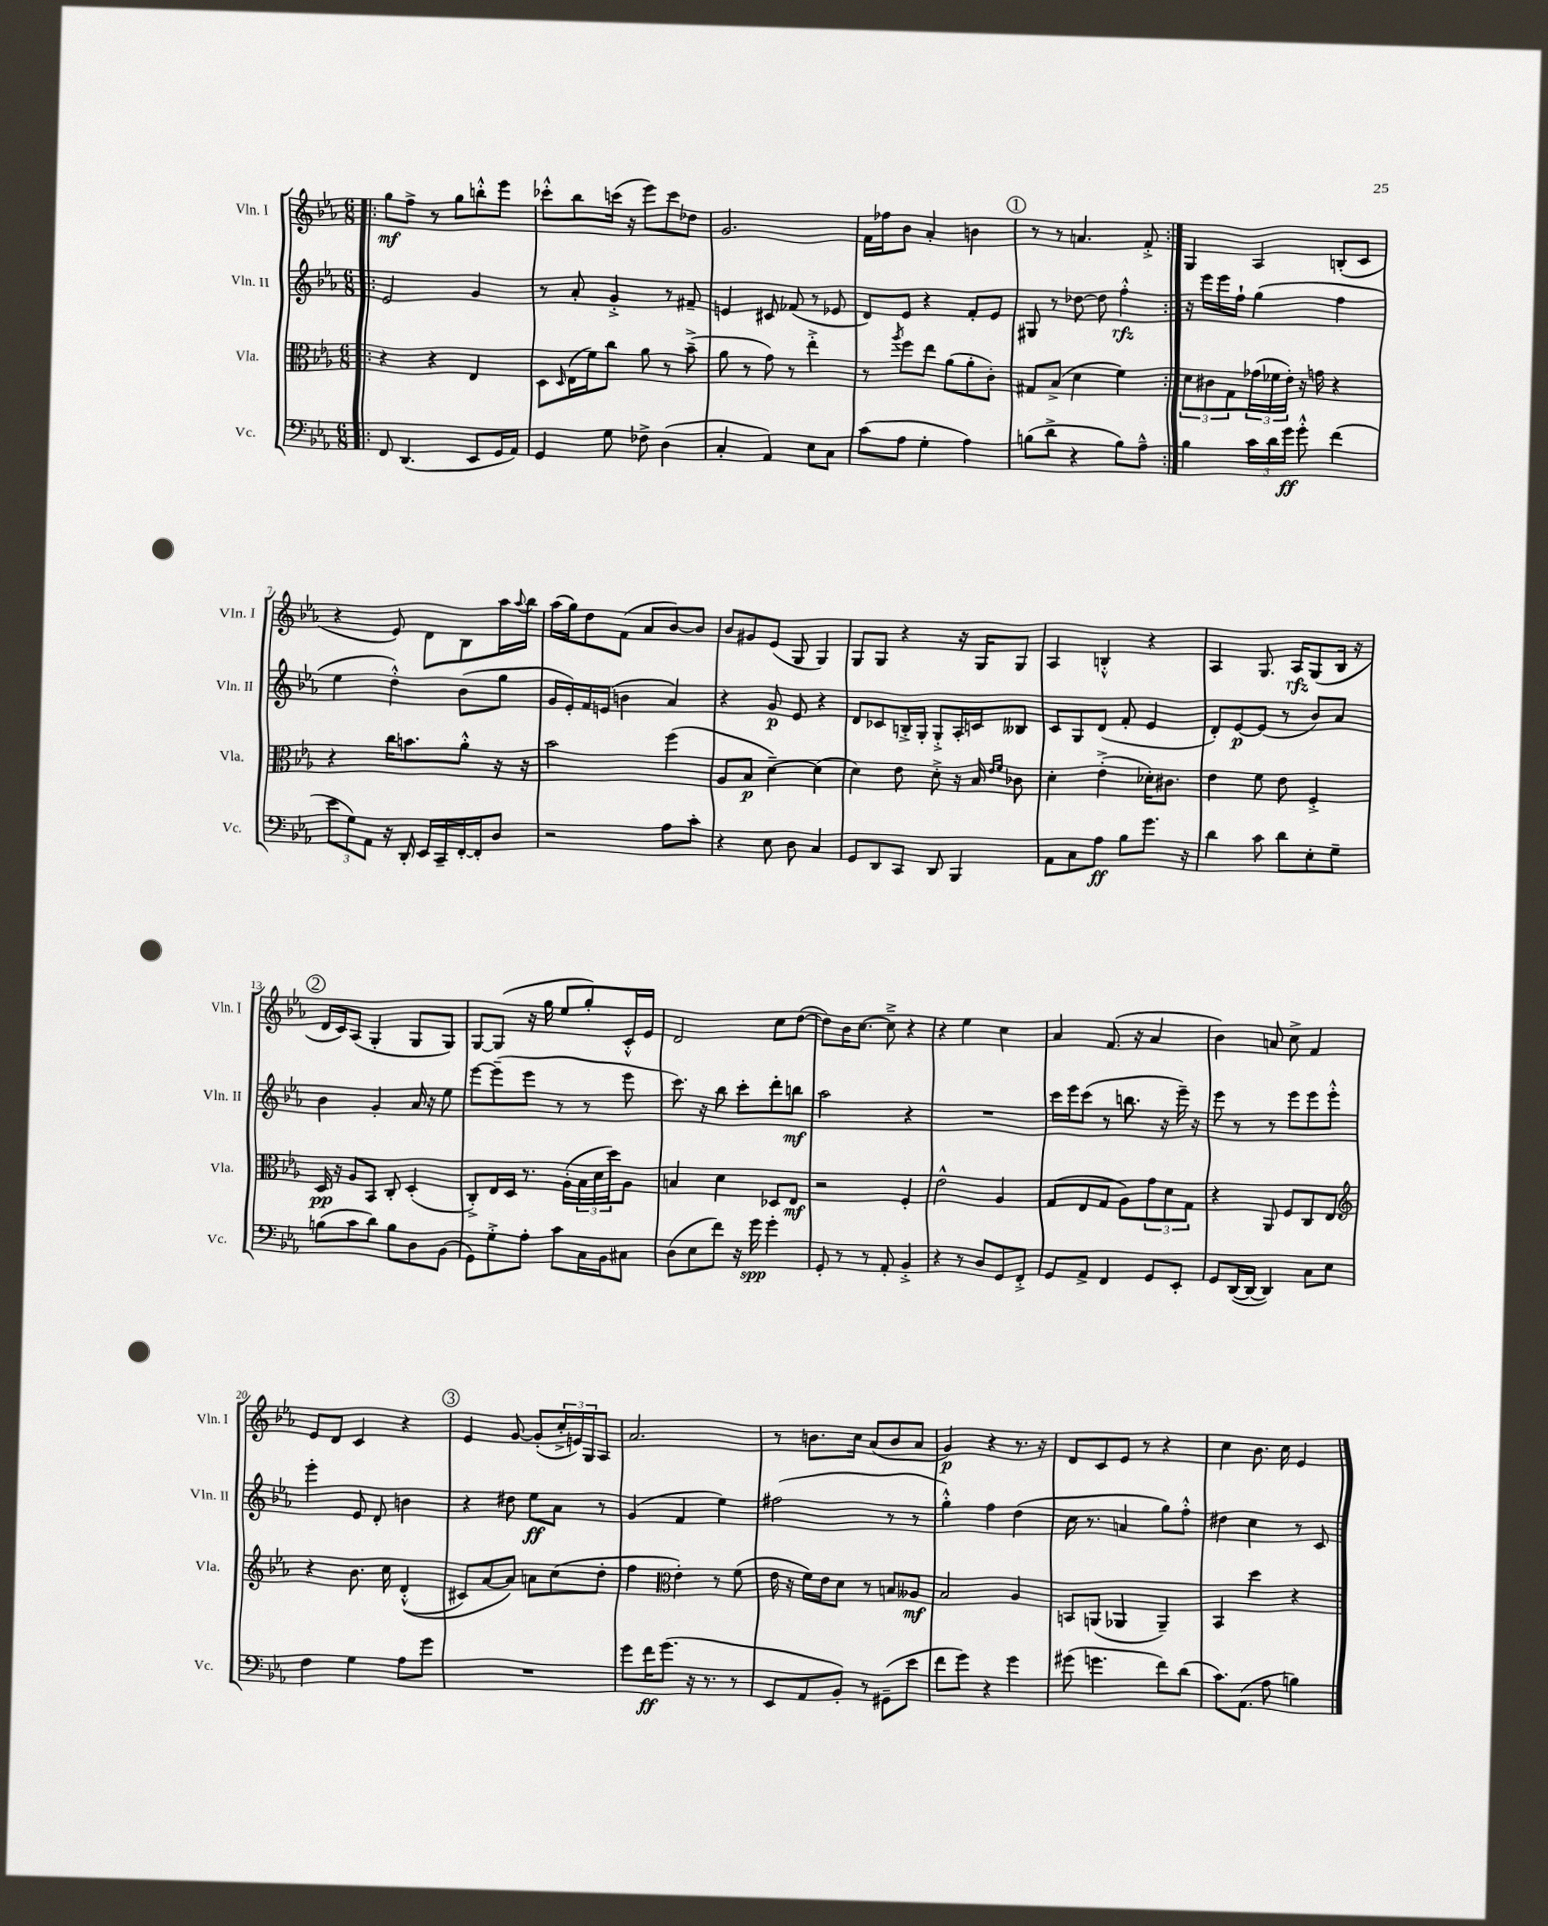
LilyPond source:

<<
\new StaffGroup <<
\new Staff = "s0" \with { instrumentName = "Vln. I" shortInstrumentName = "Vln. I" } {
    \clef treble \key ees \major \numericTimeSignature \time 6/8
    \repeat volta 2 { \bar ".|:" g''8\mf f''8-> r8 g''8 b''8-.-^ ees'''8 |
    ces'''8-.-^ bes''8 c'''16( r16 ees'''8) c'''8 des''8 |
    g'2. |
    f'16 fes''16 bes'8 aes'4-. b'4 |
    \mark \markup { \circle "1" } r8 r8 a'4. f'8-.-> | }
    g4 aes4 b8-.( c'8 |
    r4 ees'8) d'8 bes8 aes''16 \appoggiatura { aes''8 } bes''16 |
    aes''16( g''16) d''8 f'8( aes'8 bes'8~) bes'8 |
    bes'8 gis'8 ees'8( g8 g4) |
    g8 g8 r4 r16 g16 g8 |
    aes4 b4-.-^ r4 |
    aes4 g8. aes16\rfz g8( bes16 r16 |
    \mark \markup { \circle "2" } d'16 c'16) aes8( g4-. g8 g8) |
    g8~ g8( r16 g''16 ees''8 g''8-.) c'16-.-^ ees'16 |
    d'2 c''8 d''8~( |
    d''8) bes'16 c''8.~ c''8---> r4 |
    r4 ees''4 c''4 |
    aes'4 f'8.( r16 aes'4 |
    bes'4) a'8 c''8-> f'4 |
    ees'8 d'8 c'4 r4 |
    \mark \markup { \circle "3" } ees'4 g'8~ g'8-.( \tuplet 3/2 { c''16-.-> e'16) g16 } aes8 |
    aes'2. |
    r8 b'8. c''16 aes'8( b'8 aes'8 |
    g'4\p) r4 r8. r16 |
    d'8 c'8 ees'8 r8 r4 |
    c''4 bes'8. c''16 ees'4 \bar "|." |
}
\new Staff = "s1" \with { instrumentName = "Vln. II" shortInstrumentName = "Vln. II" } {
    \clef treble \key ees \major \numericTimeSignature \time 6/8
    \repeat volta 2 { \bar ".|:" ees'2 g'4 |
    r8 aes'8-. g'4-.-> r8 fis'8-- |
    e'4 cis'8 fes'8( r8 ees'8 |
    d'8) ees'8 r4 f'8-. ees'8 |
    \mark \markup { \circle "1" } gis8 r8 des''8~ des''8 f''4-.-^\rfz | }
    r16 ees'''16 ees'''16 f''16-! g''4( f''4 |
    ees''4 d''4-.-^) bes'8( g''8 |
    g'16 ees'16-.) f'16 e'16( b'4 aes'4) |
    r4 g'8\p ees'8 r4 |
    d'8 ces'8 b16-.-> g16-. g8-.-> aes16-. c'16 beses8 |
    c'8 g8 d'8( f'8-. ees'4 |
    d'8-.) ees'8~\p ees'8( r8 bes'8) aes'8 |
    \mark \markup { \circle "2" } bes'4 g'4-. aes'16 r16 ees''8 |
    ees'''8~ ees'''8--( ees'''8 r8 r8 ees'''8 |
    c'''8.) r16 bes''8 c'''8-. d'''8-. b''8\mf |
    aes''2 r4 |
    R2. |
    c'''16 ees'''16 c'''8( r8 b''8. r16 ees'''16--) r16 |
    ees'''8 r8 r8 ees'''8 ees'''8 ees'''8-.-^ |
    ees'''4-. ees'8 d'8-. b'4 |
    \mark \markup { \circle "3" } r4 dis''8 ees''8\ff aes'8 r8 |
    g'4( f'4 ees''4) |
    fis''2( r8 r8 |
    g''4-.-^) f''4 d''4( |
    c''16 r8. a'4 g''8) f''8-.-^ |
    dis''4 c''4 r8 c'8 \bar "|." |
}
\new Staff = "s2" \with { instrumentName = "Vla." shortInstrumentName = "Vla." } {
    \clef alto \key ees \major \numericTimeSignature \time 6/8
    \repeat volta 2 { \bar ".|:" r4 r4 ees4 |
    d8 \grace { d16 } ees16( f'16) c''8 aes'8 r8 bes'8--->( |
    aes'8 r8 g'8) r8 ees''4-.-> |
    r8 \acciaccatura { aes''8 } f''8 ees''8 aes'8( aes'8-. c'8-.) |
    \mark \markup { \circle "1" } gis8 bes8->( d'4 f'4) | }
    \tuplet 3/2 { d'8 cis'8 g8 } \tuplet 3/2 { ges'16( fes'16 ees'16-.) } r16 g'16 r4 |
    r4 c''16 b'8. aes'8-.-^ r16 r16 |
    bes'2 f''4( |
    aes8 bes8\p d'4~--) d'4( |
    d'4) ees'8 d'8-.-> r16 bes16 \grace { ees'16 f'16 } ces'8 |
    d'4-. ees'4-.->( des'16-.) cis'8. |
    ees'4 f'8 ees'8 f4-.-> |
    \mark \markup { \circle "2" } d16\pp r16 aes8 bes,8 c8-. d4-.( |
    c8-.->) ees16 d16 r8. aes16-.( \tuplet 3/2 { bes16 d'16 d''16) } aes8 |
    b4 d'4 des8 ees8\mf |
    r2 f4-. |
    ees'2-^ aes4 |
    g8( ees8 g8 aes8) \tuplet 3/2 { g'8 d'8 g8 } |
    r4 aes,8 f8 c8 ees8 |
    \clef treble r4 bes'8. c''16 d'4-.-^(\( |
    \mark \markup { \circle "3" } cis'8) aes'8~ aes'8\) a'8 c''8( d''8-. |
    f''4 \clef alto ees'4-.) r8 f'8( |
    ees'16 r16 f'16) ees'16 d'8 r8 b8 aeses8\mf |
    bes2 aes4 |
    b,8 a,8( aes,4 aes,4--) |
    bes,4 d''4 r4 \bar "|." |
}
\new Staff = "s3" \with { instrumentName = "Vc." shortInstrumentName = "Vc." } {
    \clef bass \key ees \major \numericTimeSignature \time 6/8
    \repeat volta 2 { \bar ".|:" f,8 d,4.( ees,8 g,16 aes,16) |
    g,4 g8 fes8-> d4( |
    c4-. aes,4) ees8 c8 |
    c'8( aes8 g4-. aes4) |
    \mark \markup { \circle "1" } b8( d'8-> r4 b8) aes8---^ | }
    bes4 \tuplet 3/2 { c'16 d'16 g'16\ff } g'8-.-^ f'4( |
    \tuplet 3/2 { ees'8 g8) aes,8 } r16 d,16-. ees,16 c,16-- f,16~-. f,16-. d8 |
    r2 aes8 c'8-. |
    r4 ees8 d8 c4 |
    g,8 d,8 c,8 d,8 bes,,4 |
    aes,8 c8 aes8\ff bes8 g'8. r16 |
    d'4 c'8 d'8 ees8-. g8-- |
    \mark \markup { \circle "2" } b8( c'8 d'8) b8 d8 bes,8( |
    g,8) g8-.-> aes8-. c'8 c16 bes,16 cis8 |
    d8( ees8 f'8) r16 g'16\spp g'4-. |
    g,8-. r8 r8 aes,8-. bes,4-.-> |
    r4 r8 d8 g,8 f,8-.-> |
    g,8 aes,8-> f,4 g,8 ees,8-. |
    g,8 d,16~( d,16~ d,4) c8 ees8 |
    f4 g4 aes8 g'8 |
    \mark \markup { \circle "3" } R2. |
    g'8 f'16\ff g'8.( r16 r8. r8 |
    ees,8 aes,8 bes,8-.) r8 gis,8--( ees'8 |
    f'8 g'8) r4 g'4 |
    gis'8( g'4. f'8) d'8( |
    c'8.) aes,8.( aes8 b4) \bar "|." |
}
>>
>>
